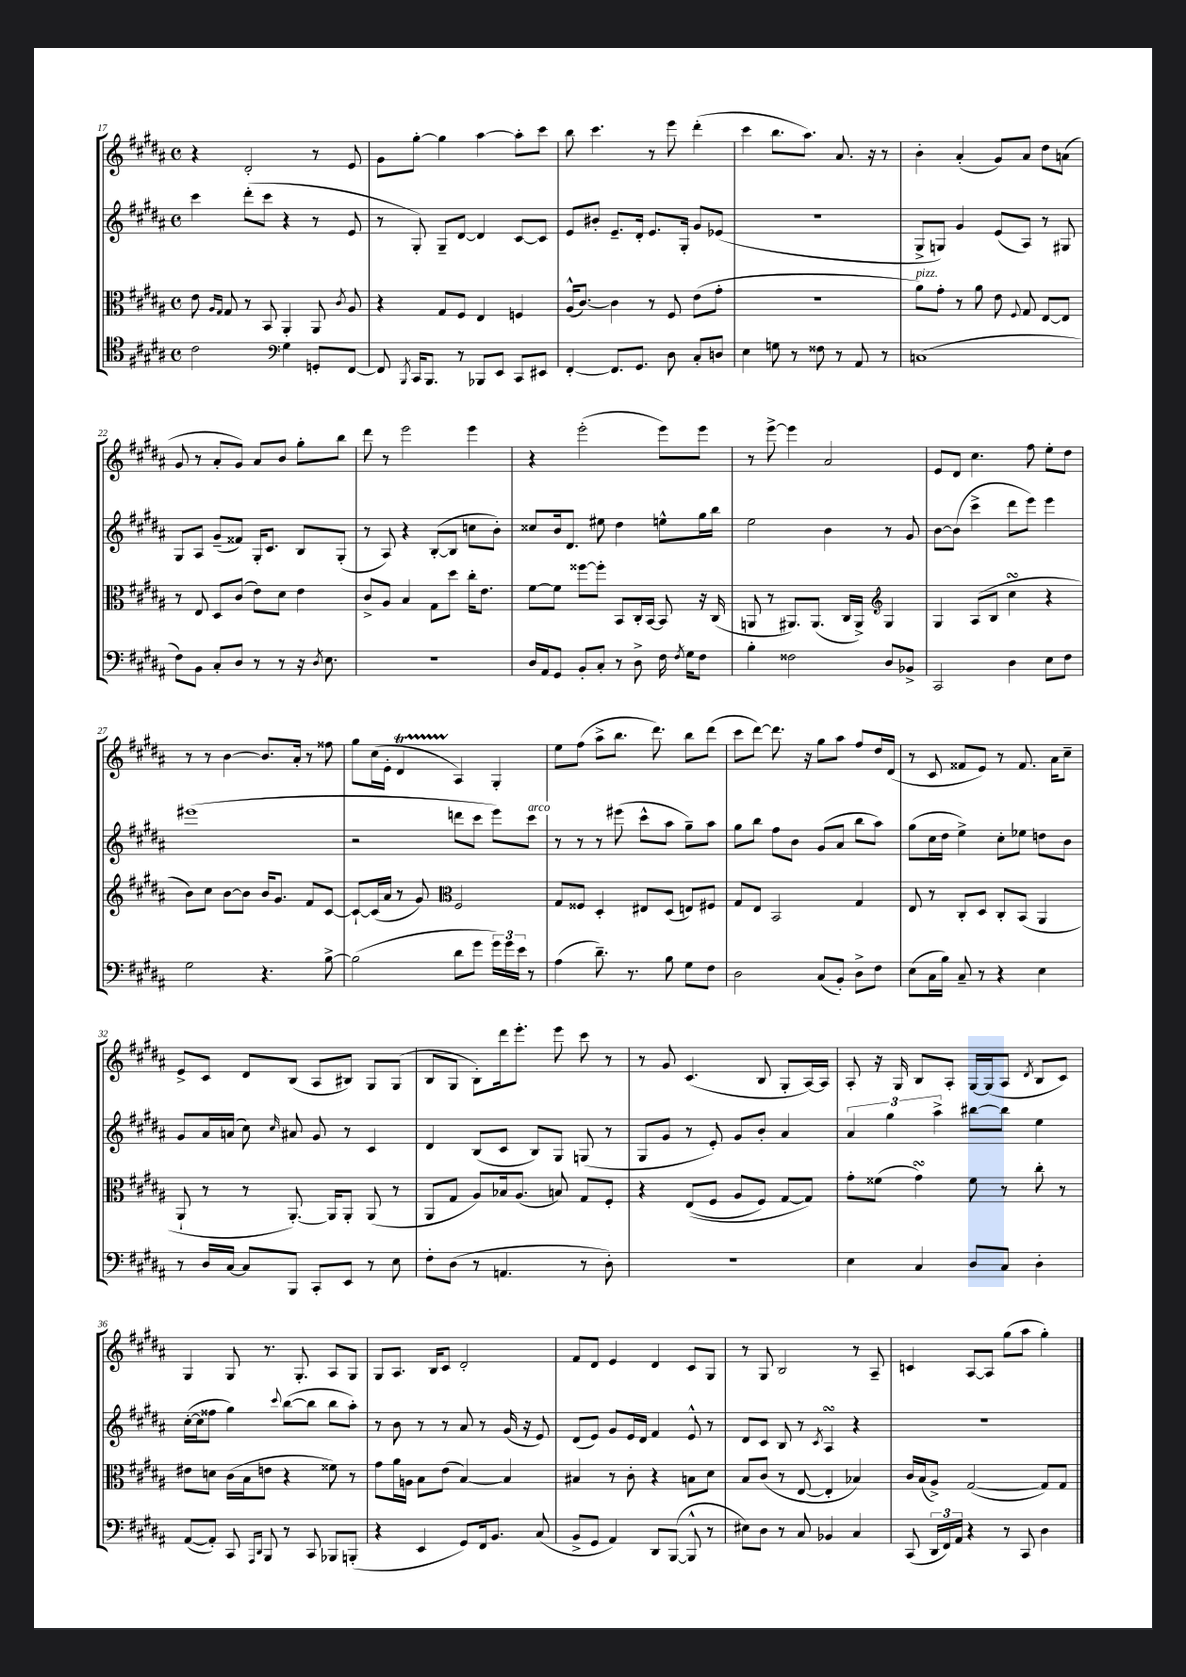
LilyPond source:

<<
\new StaffGroup <<
\new Staff = "s0" {
    \clef treble \key b \major \defaultTimeSignature \time 4/4
    \autoBeamOff r4 dis'2-. r8 e'8 |
    gis'8[ gis''8]~-. gis''4 ais''4~ ais''8[-. cis'''8] |
    b''8 cis'''4. r8 e'''8 dis'''4-.( |
    cis'''4 b''8.[ ais''8.]) ais'8. r16 r8 |
    b'4-. ais'4-.( gis'8[) ais'8] dis''8[ a'8]( |
    gis'8 r8 ais'8[-. gis'8]) ais'8[ b'8] gis''8[-. b''8] |
    dis'''8 r8 e'''2 e'''4 |
    r4 e'''2-.( e'''8[) e'''8] |
    r8 e'''8~-> e'''4 ais'2 |
    e'8[ dis'8] cis''4. fis''8 e''8[-. dis''8] |
    r8 r8 b'4~ b'8.[ ais'16]-. r8 fisis''8 |
    gis''8[ cis''16( e'16]-. dis'4\startTrillSpan ais4\stopTrillSpan) gis4-. |
    e''8[ fis''8]( ais''8[-> b''8.] dis'''8.) b''8[ dis'''8]( |
    cis'''8[ dis'''8]~) dis'''8. r16 gis''8[ ais''8] fis''8[ dis''16 dis'16]( |
    r8 cis'8 fisis'8[ e'8]) r8 fisis'8. ais'16[ cis''8]-- |
    e'8[-> cis'8] dis'8[ b8]( ais8[ bis8]) gis8[ gis8]( |
    b8[ gis8] b8[-.) dis'''16 e'''8.]-. e'''8 cis'''8 r8 |
    r8 gis'8 cis'4.( b8 gis8[-. ais16~) ais16] |
    ais8-. r16 gis16 b8[ ais8]-. gis16[~ gis16( ais8] \acciaccatura { dis'8 } b8[ cis'8]) |
    gis4 gis8 r8. gis8.-. ais8[ gis8] |
    gis8[ ais8.] b16[ cis'8] dis'2-. |
    fis'8[ dis'8] e'4 dis'4 cis'8[ gis8] |
    r8 gis8 b2 r8 ais8-- |
    c'4 ais8[~ ais8] gis''8[( ais''8] gis''4-.) \bar "|." |
}
\new Staff = "s1" {
    \clef treble \key b \major \defaultTimeSignature \time 4/4
    \autoBeamOff cis'''4 dis'''8[-.( cis'''8] r4 r8 e'8 |
    r8 gis8-.) gis8[-- dis'8]~ dis'4 cis'8[~ cis'8] |
    e'8[ bis'8]-. e'8.[-- dis'16]-. e'8.[ gis16]-. gis'8[ ees'8]( |
    R1 |
    gis8[-> g8]) gis'4 e'8[( ais8]) r8 gis8 |
    gis8[ ais8] gis'8[--( fisis'8]) gis16[-. cis'8.] b8[ gis8]-.( |
    r8 ais8) r4 b8[~-.( b8] c''8[ b'8]-.) |
    cisis''8[ b'16 dis'8.] eis''8 dis''4 e''8[-^ gis''16 b''16] |
    e''2 b'4 r8 gis'8 |
    b'8[~ b'8]( cis'''4-> dis'''8[ e'''8]) e'''4 |
    eis'''1( |
    r2 d'''8[ cis'''8] e'''8[) cis'''8]^\markup { \italic "arco" } |
    r8 r8 r8 eis'''8( cis'''8[-^ ais''8] gis''8[--) ais''8] |
    gis''8[ b''8] fis''8[ b'8] gis'8[( ais'8] b''8[ ais''8]) |
    gis''8[( cis''16 dis''16] e''4->) cis''8[-. ees''8] d''8[ b'8] |
    gis'8[ ais'16 a'16]( cis''8) \grace { cis''16 } ais'8 gis'8 r8 cis'4 |
    dis'4 b8[( cis'8] b8[) gis8] g8( r8 |
    gis8[ gis'8] r8 e'8-.) gis'8[ b'8]-. ais'4 |
    \tuplet 3/2 { ais'4 gis''4 ais''4-> } bis''8[~ bis''8] e''4 |
    cis''16[~-.( cis''16 fisis''8] gis''4) \appoggiatura { cis'''8 } b''8[~( b''8] b''8[ ais''8]-.) |
    r8 b'8 r8 r8 ais'8 r8 gis'16( r16 e'8) |
    dis'8[( e'8]) gis'8[ e'16 dis'16] fis'4 e'8-^ r8 |
    dis'8[ cis'8] b8 r8 \acciaccatura { cis'8 } ais4\turn r4 |
    R1 \bar "|." |
}
\new Staff = "s2" {
    \clef alto \key b \major \defaultTimeSignature \time 4/4
    \autoBeamOff e'8 \grace { ais16[ gis16] } gis8 r8 b,8 ais,4-. ais,8 \acciaccatura { cis'8 } ais8 |
    r4 gis8[ fis8] e4 f4 |
    ais16[-^( cis'8.]~) cis'4 r8 fis8 e'8[( gis'8]-. |
    R1 |
    ais'8[^\markup { \italic "pizz." }) gis'8]-. r8 ais'8 e'8 \appoggiatura { fis8 } gis8 e8[~ e8] |
    r8 e8 dis8[ cis'8]( e'8[) dis'8] e'4 |
    cis'8[-> ais8] b4 gis8[ dis''8] cis''16[-. e'8.] |
    fis'8[~ fis'8] fisis''8[~ fisis''8]-. b,8[ cis16-. b,16]~ b,8 r16 cis16( |
    a,8 r8 ais,8.[) ais,8.]( cis16[ ais,16]->) \clef treble gis4 |
    gis4 ais8[( b8] cis''4\turn r4 |
    b'8[) cis''8] b'8[~ b'8] b'16[ gis'8.] fis'8[ cis'8]~ |
    cis'8[~-! cis'16( ais'16] r8 gis'8) \clef alto fis2 |
    gis8[ fisis8] dis4-. eis8[ dis8]( e8[) fis8] |
    gis8[ e8] b,2 gis4 |
    e8 r8 cis8[-. dis8] cis8[-. b,8]( ais,4 |
    ais,8-! r8 r8 ais,8.~-.) ais,16[ ais,8]-. ais,8( r8 |
    ais,8[ gis8] ais8[) bes16 ais8.]( b8) gis8[ fis8]-. |
    r4 e8[(\( fis8] ais8[ fis8]) gis8[~ gis8]\) |
    gis'8[-. fisis'8]( gis'4\turn) fisis'8 r8 cis''8-. r8 |
    eis'8[ d'8] cis'16[( b16 e'8] r4 fisis'8) r8 |
    gis'8[ ais'16 a16] b8[ e'8]( b4~) b4 |
    bis4 r8 cis'8-. r4 b8[ dis'8] |
    b8[ cis'8]( r8 e8~ e4-. bes4) |
    cis'16[ b16( ais8]->) gis2~( gis8[) gis8] \bar "|." |
}
\new Staff = "s3" {
    \clef tenor \key b \major \defaultTimeSignature \time 4/4
    \autoBeamOff cis'2 \clef bass gis4 g,8[-. fis,8]~ |
    fis,8 \acciaccatura { b,,8 } cis,16[ b,,8.] r8 bes,,8[ e,8] cis,8[ eis,8] |
    fis,4~-. fis,8.[ gis,8.] dis8 cis8[-. d8] |
    e4 g8 r8 fisis8 r8 ais,8 r8 |
    c1( |
    fis8[) b,8] cis8[-. dis8] r8 r8 r16 \acciaccatura { dis8 } e8. |
    R1 |
    dis16[ ais,16 gis,8] b,8[-. cis8]-. r8 dis8-> fis16 \acciaccatura { fis8 } gis16[ fis8] |
    b4-. fisis2 dis8[ bes,8]-> |
    cis,2 dis4 e8[ fis8] |
    gis2 r4. b8~-> |
    b2( dis'8[ gis'8] \tuplet 3/2 { gis'16[) gis'16 e'16] } r8 |
    ais4( dis'8.--) r8. b8 gis8[ fis8] |
    dis2 cis8[( b,8]-.) dis8[-> fis8] |
    e8[( cis16 b16]) cis8-- r8 r4 e4 |
    r8 dis16[ cis16]~ cis8[ b,,8] cis,8[-. e,8] r8 e8 |
    fis8[-. dis8]( r8 a,4. r8 dis8-.) |
    R1 |
    e4 cis4 dis8[ cis8] dis4-. |
    ais,8[~( ais,8]-.) cis,8 \grace { ais,,16[ dis,16] } b,,8 r8 cis,8 bes,,8[ b,,8]-.( |
    r4 e,4 gis,8[) fis,16 b,8.] cis8( |
    b,8[-> gis,8] ais,4) dis,8[ b,,8]~( b,,8-^ r8 |
    eis8[) dis8] r8 cis8 bes,4 cis4 |
    cis,8( \tuplet 3/2 { dis,16[ fis,16) ais,16] } r4 r8 cis,8 dis4 \bar "|." |
}
>>
>>
\layout { \context { \Score currentBarNumber = #17 } }
